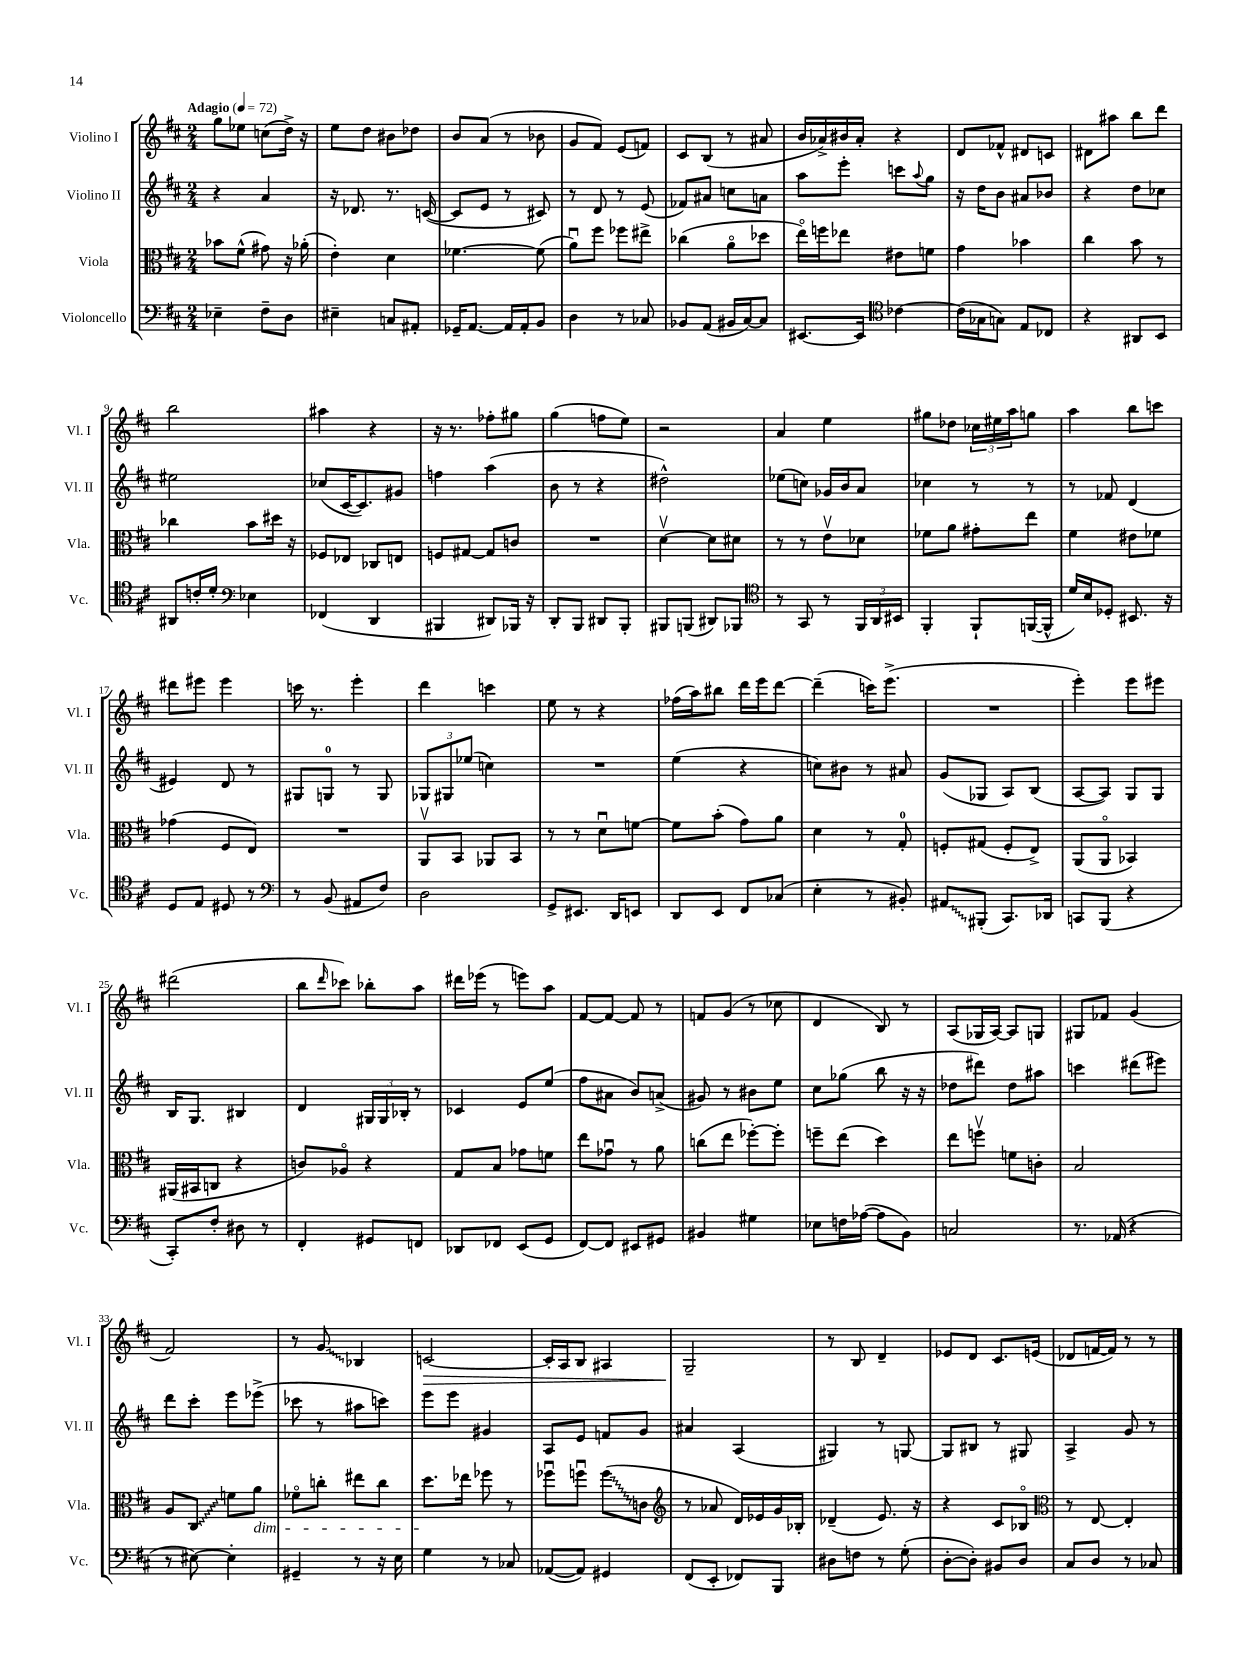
<<
\new StaffGroup <<
\new Staff = "s0" \with { instrumentName = "Violino I" shortInstrumentName = "Vl. I" } {
    \clef treble \key d \major \numericTimeSignature \time 2/4 \tempo "Adagio" 4 = 72
    g''8 ees''8 c''8( d''16->) r16 |
    e''8 d''8 bis'8 des''8 |
    b'8 a'8( r8 bes'8 |
    g'8 fis'8) e'8( f'8) |
    cis'8 b8( r8 ais'8 |
    b'16 aes'16->) bis'16 aes'16-. r4 |
    d'8 fes'8-^ dis'8 c'8 |
    dis'8 ais''8 b''8 d'''8 |
    b''2 |
    ais''4 r4 |
    r16 r8. fes''8-. gis''8 |
    g''4( f''8 e''8) |
    r2 |
    a'4 e''4 |
    gis''8 des''8 \tuplet 3/2 { ces''16 eis''16 a''16 } g''8 |
    a''4 b''8 c'''8 |
    dis'''8 eis'''8 eis'''4 |
    c'''16 r8. e'''4-. |
    d'''4 c'''4 |
    e''8 r8 r4 |
    fes''16( a''16) bis''8 d'''16 e'''16 d'''8~ |
    d'''4--( c'''16) e'''8.->( |
    R2 |
    e'''4-.) e'''8 eis'''8 |
    dis'''2( |
    b''8 \grace { d'''16 } ces'''8) bes''8-. a''8 |
    dis'''16 ees'''16( r8 e'''8) a''8 |
    fis'8~ fis'8~ fis'8 r8 |
    f'8 g'8( r8 ces''8 |
    d'4 b8) r8 |
    a8( ges16 a16~) a8 g8 |
    gis8 fes'8 g'4( |
    fis'2) |
    r8 \once \override Glissando.style = #'zigzag g'8\glissando bes4 |
    c'2~\> |
    c'16-. a16 b8 ais4 |
    g2--\! |
    r8 b8 d'4-- |
    ees'8 d'8 cis'8. e'16( |
    des'8 f'16~ f'16) r8 r8 \bar "|." |
}
\new Staff = "s1" \with { instrumentName = "Violino II" shortInstrumentName = "Vl. II" } {
    \clef treble \key d \major \numericTimeSignature \time 2/4
    r4 a'4 |
    r16 des'8. r8. c'16~( |
    c'8 e'8 r8 cis'8) |
    r8 d'8 r8 e'8( |
    fes'8) ais'8 c''8 a'8 |
    a''8 e'''8-. c'''8 \appoggiatura { a''8 } g''8 |
    r16 d''16 b'8 ais'8 bes'8 |
    r4 d''8 ces''8 |
    eis''2 |
    ces''8( cis'16~ cis'8.) gis'8 |
    f''4 a''4( |
    b'8 r8 r4 |
    dis''2-^) |
    ees''8( c''8) ges'16 b'16 a'8 |
    ces''4 r8 r8 |
    r8 fes'8 d'4( |
    eis'4) d'8 r8 |
    gis8 g8-0 r8 g8 |
    \tuplet 3/2 { ges8 gis8 ees''8( } c''4) |
    R2 |
    e''4( r4 |
    c''8) bis'8 r8 ais'8 |
    g'8( ges8 a8) b8( |
    a8~ a8) g8 g8 |
    b16 g8. bis4 |
    d'4 \tuplet 3/2 { gis16 gis16 bes16-. } r8 |
    ces'4 e'8 e''8( |
    fis''8 ais'8 b'8) a'8->( |
    gis'8) r8 bis'8 e''8 |
    cis''8 ges''8( b''8 r16 r16 |
    des''8 dis'''8) des''8 ais''8 |
    c'''4 dis'''8( eis'''8) |
    d'''8 cis'''8-. e'''8 ees'''8->( |
    ces'''8 r8 ais''8 c'''8) |
    e'''8 e'''8 gis'4 |
    a8 e'8 f'8 g'8 |
    ais'4 a4( |
    gis4) r8 g8~ |
    g8 bis8 r8 gis8 |
    a4-> g'8 r8 \bar "|." |
}
\new Staff = "s2" \with { instrumentName = "Viola" shortInstrumentName = "Vla." } {
    \clef alto \key d \major \numericTimeSignature \time 2/4
    bes'8 fis'8-^( gis'8) r16 aes'16-.( |
    e'4-.) d'4 |
    fes'4.~ fes'8( |
    a'8\downbow) fis''8 fes''8 eis''8-> |
    ces''4( a'8\flageolet des''8 |
    e''16\flageolet) f''16 ees''8 eis'8 f'8 |
    g'4 bes'4 |
    cis''4 b'8 r8 |
    ces''4 b'8 dis''16 r16 |
    fes8 ees8 ces8 e8 |
    f8 gis8~ gis8 c'8 |
    R2 |
    d'4~\upbow d'8 dis'8 |
    r8 r8 e'8\upbow des'8 |
    fes'8 a'8 gis'8-. e''8 |
    fis'4 eis'8 fes'8 |
    ges'4( fis8 e8) |
    R2 |
    a,8\upbow b,8 aes,8 b,8 |
    r8 r8 d'8\downbow f'8~ |
    f'8 b'8-.( g'8) a'8 |
    d'4 r8 g8-0-. |
    f8-. gis8( f8-. e8->) |
    a,8( a,8\flageolet bes,4) |
    ais,16( bis,16 c8 r4 |
    c'8) aes8\flageolet r4 |
    g8 b8 ges'8 f'8 |
    e''8 ges'8\downbow r8 a'8 |
    c''8( e''8 fes''8~-.) fes''8-. |
    f''8-- e''8( d''4) |
    e''8 f''8\upbow f'8 c'8-. |
    b2 |
    a8 \once \override Glissando.style = #'zigzag cis8\glissando f'8 a'8\dim |
    fes'8\flageolet c''8-. eis''8 c''8 |
    d''8.\! ees''16 fes''8 r8 |
    fes''8\downbow f''8\downbow \once \override Glissando.style = #'zigzag f''8\glissando( c'8 |
    \clef treble r8 aes'8 d'16) ees'16 g'16 bes16-. |
    des'4--( e'8.) r16 |
    r4 cis'8 bes8\flageolet |
    \clef alto r8 e8~ e4-. \bar "|." |
}
\new Staff = "s3" \with { instrumentName = "Violoncello" shortInstrumentName = "Vc." } {
    \clef bass \key d \major \numericTimeSignature \time 2/4
    ees4-- fis8-- d8 |
    eis4-- c8 ais,8-. |
    ges,16-- a,8.~ a,16 a,16-. b,8 |
    d4 r8 ces8 |
    bes,8 a,8( bis,16 cis16~) cis8 |
    eis,8.~ eis,16 \clef tenor ces'4~ |
    ces'16( ges16 g8) e8 ces8 |
    r4 ais,8 b,8 |
    ais,8 c'16-. d'16-. \clef bass ees4 |
    fes,4( d,4 |
    bis,,4 dis,8) bes,,16 r16 |
    d,8-. b,,8 dis,8 b,,8-. |
    bis,,8 b,,8( dis,8) bes,,8 |
    \clef tenor r8 g,8 r8 \tuplet 3/2 { fis,16 a,16 bis,16 } |
    fis,4-. fis,8-! f,16~( f,16-^ |
    d'16) b16 des8-. bis,8. r16 |
    d8 e8 dis8 r8 |
    \clef bass r8 b,8( ais,8 fis8) |
    d2 |
    g,8-> eis,8. d,16 e,8 |
    d,8 e,8 fis,8 ces8( |
    e4-. r8 bis,8-.) |
    \once \override Glissando.style = #'zigzag ais,8\glissando bis,,8-.( cis,8.) des,16 |
    c,8 b,,8( r4 |
    cis,8-.) fis8-. dis8 r8 |
    fis,4-. gis,8 f,8 |
    des,8 fes,8 e,8( g,8 |
    fis,8~) fis,8 eis,8 gis,8 |
    bis,4 gis4 |
    ees8 f16 aes16~( aes8 b,8) |
    c2 |
    r8. aes,16( r4 |
    r8 eis8~) eis4-. |
    gis,4-- r8 r16 e16 |
    g4 r8 ces8 |
    aes,8~( aes,8) gis,4 |
    fis,8( e,8-. fes,8) b,,8 |
    dis8 f8 r8 g8-.( |
    d8~-. d8-.) bis,8 d8 |
    cis8 d8 r8 ces8 \bar "|." |
}
>>
>>
